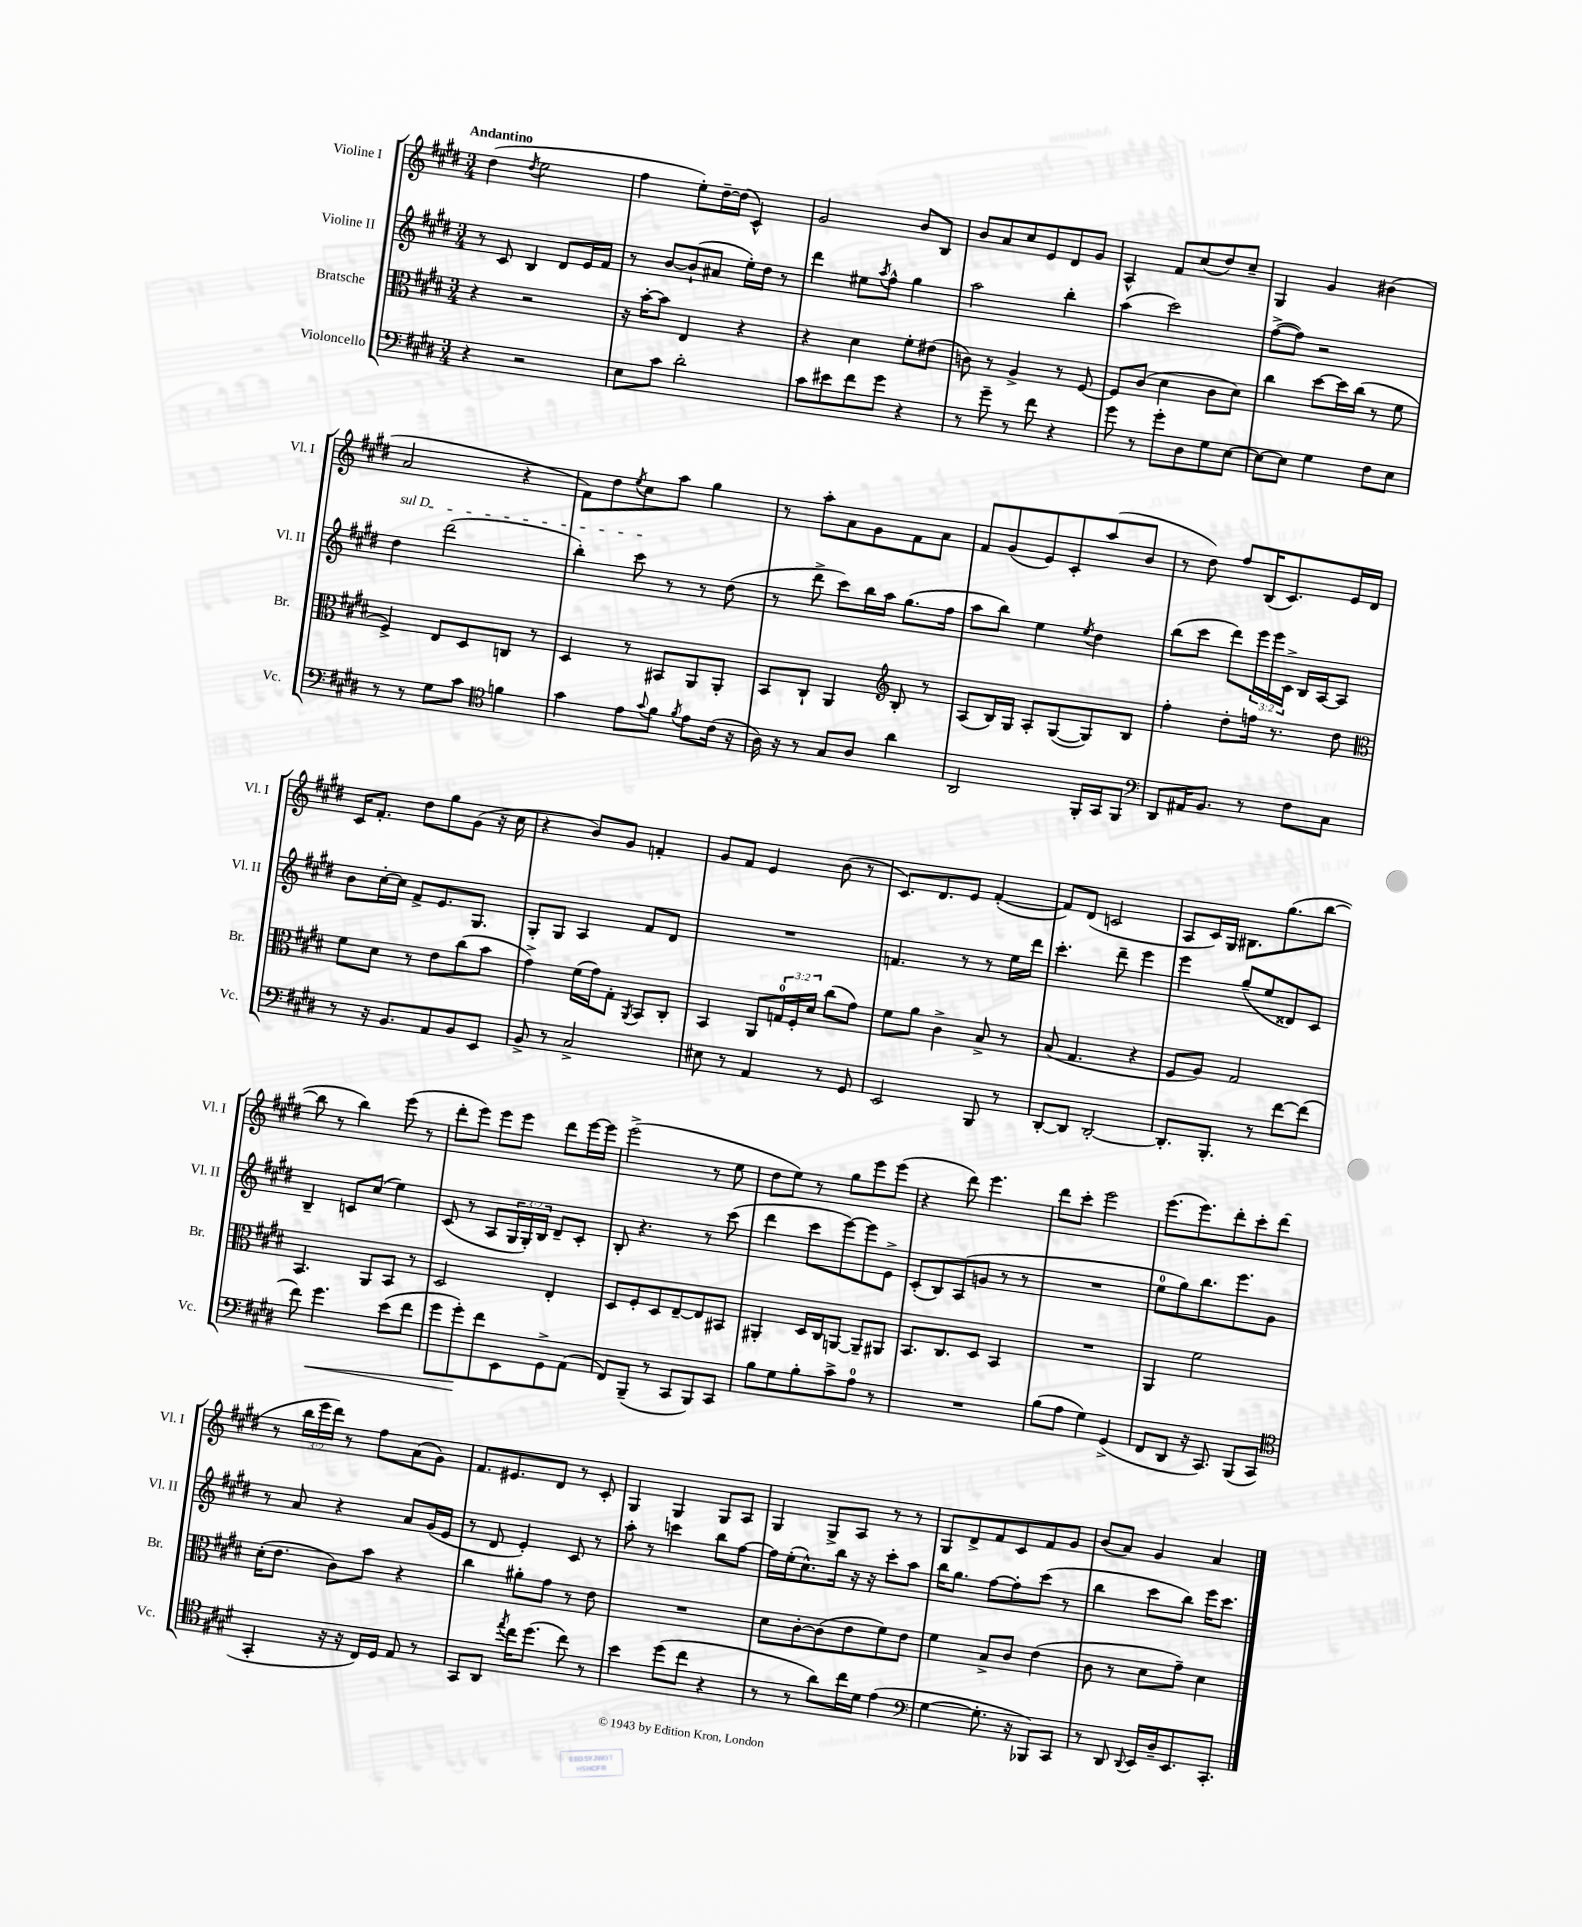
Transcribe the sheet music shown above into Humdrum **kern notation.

**kern	**dynam	**kern	**kern	**kern
*part4	*part4	*part3	*part2	*part1
*staff4	*staff4	*staff3	*staff2	*staff1
*I"Violoncello	*	*I"Bratsche	*I"Violine II	*I"Violine I
*I'Vc.	*	*I'Br.	*I'Vl. II	*I'Vl. I
*clefF4	*	*clefC3	*clefG2	*clefG2
*k[f#c#g#d#]	*	*k[f#c#g#d#]	*k[f#c#g#d#]	*k[f#c#g#d#]
*M3/4	*	*M3/4	*M3/4	*M3/4
=1	=1	=1	=1	=1
!	!	!	!	!LO:TX:a:B:t=Andantino
4r	.	4r	8r	(4dd#\
.	.	.	8c#/	.
.	.	.	.	8qdd#/
2r	.	2r	4B/	2ee\
.	.	.	8d#/L	.
.	.	.	16e/L	.
.	.	.	16f#/JJ	.
=2	=2	=2	=2	=2
8E\L	.	16r	8r	4ff#\
.	.	[16b'\KL	.	.
8c#\J	.	8b\J]	[8b/L	.
2d#'\	.	4E/	(8b`/]	8ee'\L)
.	.	.	8a#X/J	[16dd#~\L
.	.	.	.	(16dd#\JJ]
.	.	4r	16ee'\LL)	4c#^^/)
.	.	.	16dd#\JJ	.
.	.	.	8r	.
=3	=3	=3	=3	=3
8c#\L	.	4r	4ddd#\	2g#/
8e#X\	.	.	.	.
8f#\	.	4d#\	8ee#X\L	.
.	.	.	8qaa/	.
8g#\J	.	.	8ff#^^\J	.
4r	.	8f#'\L	4gg#\	8b/L
.	.	(8e#X\J	.	8B/J
=4	=4	=4	=4	=4
8r	.	8cn\)	2aa\	8b/L
8g#~\	.	8r	.	8a/
8r	.	4A^/	.	8cc#/
8f#\	.	.	.	8e/
4r	.	8r	4bb'\	8d#/
.	.	[8F#/	.	8g#/J
=5	=5	=5	=5	=5
8g#\	.	8F#/L]	(4aa\	4A^^/
8r	.	(8c#/J	.	.
8g#'\L	.	4d#\	2ccc#\)	8f#/L
8D#\	.	.	.	(8cc#/
8G#\	.	8c#\L	.	8dd#/)
[8E\J	.	8d#\J)	.	8cc#~/J
=6	=6	=6	=6	=6
8E\L_	.	4cc#\	([8ff#^\L	4G#/
8E\J]	.	.	8ff#\J])	.
4G#\	.	[8dd#\L	2r	4g#/
.	.	16dd#\L]	.	.
.	.	(16cc#\JJ	.	.
8F#\L	.	8r	.	(4b#X\
8E\J	.	8f#\	.	.
!!LO:LB:g=z
=7	=7	=7	=7	=7
!	!	!	!LO:TX:a:i:t=sul D	!
8r	.	4F#^/)	4dd#\	2a/
8r	.	.	.	.
8G#\L	.	8E/L	(2ddd#\	.
8c#\J	.	8D#/	.	.
*clefC4	*	*	*	*
4fn\	.	8Cn/J	.	4r
.	.	8r	.	.
=8	=8	=8	=8	=8
4g#\	.	4D#/	4bb'\)	8f#\L)
.	.	.	.	8dd#\
.	.	.	.	8qee/
8e\L	.	8r	8ccc#\	8cc#\
8qqg#/	.	.	.	.
8f#\J	.	8BB#X/L	8r	8aa\J
8qf#/	.	.	.	.
8e\L	.	8AA/	8r	4gg#\
(16c#\Jk	.	8AA'/J	(8dd#\	.
16r	.	.	.	.
=9	=9	=9	=9	=9
16A\)	.	8BB/L	8r	8r
16r	.	.	.	.
8r	.	8C#`/J	8ddd#^\	8aa'\L
8G#/L	.	4AA/	8ccc#\L)	8a\
8A/J	.	.	16bb\L	8g#\
.	.	.	16aa\JJ	.
*	*	*clefG2	*	*
4a\	.	8B'/	(8.gg#\L	8f#\
.	.	8r	.	8a\J
.	.	.	16ff#\Jk	.
=10	=10	=10	=10	=10
2AA/	.	(8A/L	8aa\L	8f#/L
.	.	16B/L)	8bb\J)	(8g#/
.	.	16G#/JJ	.	.
.	.	8A'/L	4ee\	8e/)
.	.	([8G#/	.	8c#'/
.	.	.	8qee/	.
16FF#'/LL	.	8G#/])	4dd#\	(8aa/
16GG#/J	.	.	.	.
8FF#/J	.	8B/J	.	8b/J
=11	=11	=11	=11	=11
*clefF4	*	*	*	*
8DD#/L	.	4ff#'\	(8bb\L	8r
16AA#X/K	.	.	8ccc#\J	8dd#\)
8.BB/J	.	.	.	.
.	.	8dd#'\L	8ddd#\L)	8ff#/L
8r	.	16ffn\Jk	24eee\L	(16B/K
.	.	.	24eee\	.
.	.	8.r	.	8.c#/)
.	.	.	24c#^\JJ	.
8F#\L	.	.	16B/LL	.
.	.	.	[16A/J	.
8C#\J	.	8dd#\	8A/J]	16e/L
.	.	.	.	16d#/JJ
!!LO:LB:g=z
=12	=12	=12	=12	=12
*	*	*clefC3	*	*
8r	.	8f#\L	8b\L	16c#/KL
.	.	.	.	8.f#'/J
16r	.	8d#\J	[16cc#'\L	.
8.BB/L	.	.	16cc#\JJ]	.
.	.	8r	8f#^/L	8dd#\L
8AA/	.	8e\L	8.e/	8gg#\
8BB/	.	(8cc#\	.	(8g#\J
.	.	.	8.G#/J	.
8EE/J	.	8b\J	.	16r
.	.	.	.	16cc#\
=13	=13	=13	=13	=13
8BB^/	.	4g#^\)	8G#'/L	4r
8r	.	.	8G#/J	.
2C#^/	.	(16f#\LL	4A/	8b/L)
.	.	16g#\J)	.	.
.	.	8G#'\J	.	8g#/J
.	.	8qAA/	.	.
.	.	8BB/L	8f#/L	4fn'/
.	.	8C#'/J	8d#/J	.
=14	=14	=14	=14	=14
8E#X\	.	4BB/	2.r	8g#/L
8r	.	.	.	8f#/J
4AA/	.	8AA/L	.	4e/
.	.	24Gn/L	.	.
.	.	24F#'/	.	.
.	.	24d#/JJ	.	.
8r	.	(8cc#\L	.	(8b\
8GG#/	.	8g#\J)	.	8r
=15	=15	=15	=15	=15
2EE/	.	8f#\L	4.fn/	8.c#/L)
.	.	8a\J	.	.
.	.	.	.	8.d#/
.	.	4c#^\	.	.
.	.	.	8r	8e/J
8BBB/	.	8B^/	8r	([4f#'/
8r	.	8r	16ee\LL	.
.	.	.	16ddd#\JJ	.
=16	=16	=16	=16	=16
[8DD#'/L	.	(8B/	4.ccc#'\	8f#/L])
8DD#/J]	.	4.G#/	.	(8d#/J
[2DD#'/	.	.	.	2cn/
.	.	.	8ddd#~\	.
.	.	4r	4eee\	.
=17	=17	=17	=17	=17
8.DD#'/L]	.	8F#/L	4eee\	8A/L
.	.	8A/J)	.	16c#/L)
8.BBB'/J	.	.	.	16G#/JJ
.	.	2G#/	(8gg#~/L	8.B#X\L
8r	.	.	8ee/	.
.	.	.	.	(8.gg#\
[8f#\L	.	.	8d##X/)	.
(8f#\J]	.	.	8c#/J	[8bb\J
!!LO:LB:g=z
=18	=18	=18	=18	=18
8f#\)	.	4.BB/	4B~/	8bb\]
!	!LO:HP:b	!	!	!
4.g#\	<	.	.	8r
.	.	.	8cn/L	4bb\)
.	.	8AA/L	(8cc#/J	.
(8e\L	.	8BB/J	4ee\)	(8eee\
8f#\J	.	8r	.	8r
=19	=19	=19	=19	=19
8g#\L	.	2D#/	(8c#/	8ddd#'\L
8g#'\)	.	.	8r	8eee\J)
8f#\	[	.	8A/L	8eee\L
8EE\	.	.	24G#/L	8eee\J
.	.	.	24G#'/)	.
.	.	.	24B/JJ	.
8GG#^\	.	4E'/	8d#~/L	8ddd#\L
(8AA\J	.	.	8c#'/J	[16eee\L
.	.	.	.	16eee\JJ]
=20	=20	=20	=20	=20
8FF#/L)	.	8D#/L	8B'/	(2eee^\
(8BBB~/J	.	8F#'/	4.r	.
8r	.	8D#/	.	.
8CC#/L	.	[8E~/	.	.
8BBB/)	.	8E/]	8r	8r
8CC#/J	.	8BB#X/J	(8ccc#\	8ee\
=21	=21	=21	=21	=21
8B\L	.	4AA#X'/	4ddd#\	8dd#\L
8G#\	.	.	.	8ee\J)
8B'\	.	16D#/LL	8ccc#\L	8r
.	.	16C#/J	.	.
8c#^\	.	[8AAn/J	[8eee\)	8gg#\L
8A\J	.	8AA~/L]	8eee\]	8eee\
8r	.	8AA#X/J	8e^\J	(8eee\J
=22	=22	=22	=22	=22
2.r	.	8.BB/L	(8c#'/L	4r
.	.	.	8B/)	.
.	.	8.C#/	.	.
.	.	.	(8A/	8ddd#\)
.	.	8D#/J	8gn/J	4.eee\
.	.	4BB/	8r	.
.	.	.	8r	.
=23	=23	=23	=23	=23
(8B\L	.	2.r	2.r	8ddd#\L
8A\J	.	.	.	8ccc#'\J
4G#\)	.	.	.	2eee\
(4GG#^/	.	.	.	.
=24	=24	=24	=24	=24
8FF#/L	.	4AA/	8ee\L	(8.eee\L
8DD#/J	.	.	8gg#\)	.
.	.	.	.	8.eee\)
16r	.	2f#\	8.bb\	.
8.CC#/)	.	.	.	.
.	.	.	.	8ddd#'\
.	.	.	8.eee\	.
(8BBB/L	.	.	.	8ccc#'\
8CC#/J	.	.	8g#\J	(8ddd#\J
!!LO:LB:g=z
=25	=25	=25	=25	=25
*clefC4	*	*	*	*
4GG#'/	.	(16d#'\KL	8r	8r
.	.	8.e\J	.	.
.	.	.	8a/	24bb\LL
.	.	.	.	24eee\
.	.	.	.	24ddd#\JJ)
16r	.	8c#\L)	4r	8r
16r	.	.	.	.
16C#/LL)	.	8b\J	.	8ff#\L
16D#/JJ	.	.	.	.
8E/	.	4r	8a/L	(8a\
8r	.	.	(16g#/L	8g#\J)
.	.	.	16e/JJ	.
=26	=26	=26	=26	=26
8GG#/L	.	4cc#\	8r	8.f#/L
8AA/J	.	.	8d#/	.
.	.	.	.	8.e#X/
8qee/	.	.	.	.
16cc#\KL	.	8a#X'\L	4e'/)	.
(8.dd#\J	.	.	.	.
.	.	8g#\J	.	8d#/J
8cc#\)	.	8r	8c#/	8r
8r	.	8e\	8r	8c#'/
=27	=27	=27	=27	=27
4b\	.	2.r	8aa'\	4G#/
.	.	.	8r	.
(8dd#\L	.	.	4cccn\	4G#/
8cc#\J	.	.	.	.
4r	.	.	8bb\L	8G#/L
.	.	.	[8ff#\J	8A/J
=28	=28	=28	=28	=28
8r	.	8d#\L	16ff#\LL]	4G#/
.	.	.	(16ee'\J	.
8r	.	[8c#'\	8.cc#^^\)	.
8a\L)	.	(8c#\]	.	8G#^/L
.	.	.	16bb\Jk	.
16cc#\L	.	8e\	16r	8A/J
16d#\JJ	.	.	16r	.
(4e\	.	8f#\)	8ccc#'\L	8r
.	.	8e\J	8aa\J	8r
=29	=29	=29	=29	=29
*clefF4	*	*	*	*
[4G#\	.	4f#\	16bb\KL	8G#/L
.	.	.	8.gg#\J	.
.	.	.	.	8d#^/
8.G#'\]	.	8B^/L	[8ff#\L	8f#/
.	.	8c#/J	8ff#'\]	8c#/
16r	.	.	.	.
8BBB-X/L)	.	(4e\	(8ccc#\J	8f#/
8CC#/J	.	.	8r	8g#/J
=30	=30	=30	=30	=30
8r	.	8c#\	4bb\	(8b/L
8DD#/	.	8r	.	8a/J)
8qqDD#/	.	.	.	.
16EE/LL	.	8d#\L	8ccc#\L	4g#/
16D#~/J	.	.	.	.
8.EE/	.	8g#~\J)	8bb\J)	.
.	.	4d#\	16eee\KL	4a/
8.CC#'/J	.	.	8.ccc#\J	.
==	==	==	==	==
*-	*-	*-	*-	*-
